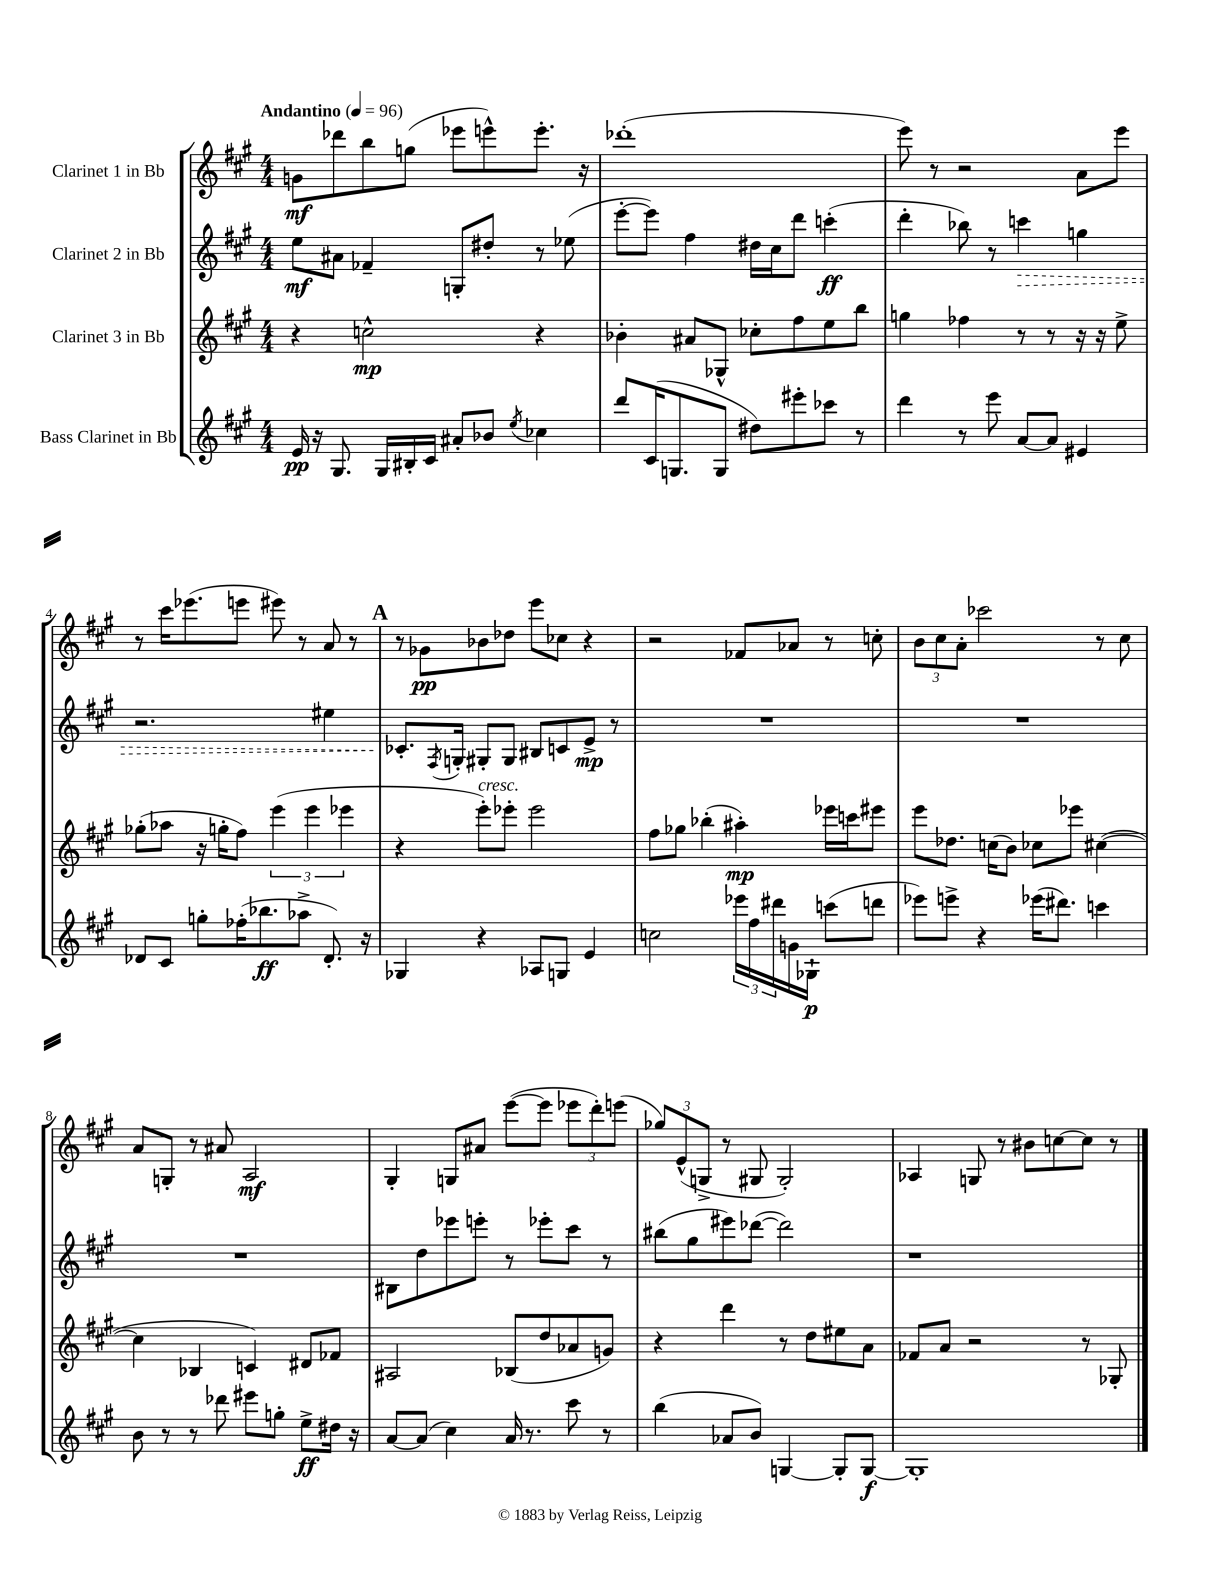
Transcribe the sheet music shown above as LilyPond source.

<<
\new StaffGroup <<
\new Staff = "s0" \with { instrumentName = "Clarinet 1 in Bb" } {
    \clef treble \key a \major \numericTimeSignature \time 4/4 \tempo "Andantino" 4 = 96
    g'8\mf des'''8 b''8 g''8( ees'''8 e'''8-^) e'''8.-. r16 |
    des'''1-.( |
    e'''8) r8 r2 a'8 e'''8 |
    r8 cis'''16 ees'''8.( e'''8 eis'''8) r8 a'8 r8 |
    \mark \markup { \bold "A" } r8 ges'8\pp bes'8 des''8 e'''8 ces''8 r4 |
    r2 fes'8 aes'8 r8 c''8-. |
    \tuplet 3/2 { b'8 cis''8 a'8-. } ces'''2 r8 cis''8 |
    a'8 g8-. r8 ais'8 a2\mf |
    gis4-. g8 ais'8 e'''8~( e'''8 \tuplet 3/2 { ees'''8 d'''8-.) e'''8( } |
    \tuplet 3/2 { ges''8) e'8-^( g8-> } r8 gis8 gis2-.) |
    aes4 g8 r8 bis'8 c''8~ c''8 r8 \bar "|." |
}
\new Staff = "s1" \with { instrumentName = "Clarinet 2 in Bb" } {
    \clef treble \key a \major \numericTimeSignature \time 4/4
    e''8\mf ais'8 fes'4-- g8-. dis''8-. r8 ees''8( |
    e'''8~-. e'''8) fis''4 dis''16 cis''16 d'''8 c'''4-.\ff( |
    d'''4-. bes''8) r8 \once \override Hairpin.style = #'dashed-line c'''4\> g''4 |
    r2. eis''4 |
    \mark \markup { \bold "A" } ces'8.-.\! \acciaccatura { fis8 } g16-. gis8-. gis8 bis8 c'8 e'8->\mp r8 |
    R1 |
    R1 |
    R1 |
    bis8 d''8 ees'''8 e'''8-. r8 ees'''8-. cis'''8 r8 |
    bis''8( gis''8 eis'''8) des'''8~( des'''2) |
    r1 \bar "|." |
}
\new Staff = "s2" \with { instrumentName = "Clarinet 3 in Bb" } {
    \clef treble \key a \major \numericTimeSignature \time 4/4
    r4 c''2-^\mp r4 |
    bes'4-. ais'8 ges8-^ ces''8-. fis''8 e''8 b''8 |
    g''4 fes''4 r8 r8 r16 r16 e''8-> |
    ges''8-.( aes''8 r16 g''16-. fis''8) \tuplet 3/2 { e'''4( e'''4 ees'''4 } |
    \mark \markup { \bold "A" } r4 e'''8-.^\markup { \italic "cresc." }) ees'''8-. ees'''2 |
    fis''8 ges''8 bes''4-.( ais''4-.\mp) ees'''16 c'''16 eis'''8 |
    e'''8 des''8. c''16( b'8) ces''8 ees'''8 cis''4~( |
    cis''4 bes4 c'4) dis'8 fes'8 |
    ais2 bes8( d''8 aes'8 g'8) |
    r4 d'''4 r8 d''8 eis''8 a'8 |
    fes'8 a'8 r2 r8 ges8-. \bar "|." |
}
\new Staff = "s3" \with { instrumentName = "Bass Clarinet in Bb" } {
    \clef treble \key a \major \numericTimeSignature \time 4/4
    e'16\pp r16 gis8. gis16 bis16-. cis'16 ais'8-. bes'8 \acciaccatura { e''8 } ces''4 |
    d'''8 cis'16( g8. g8 dis''8) eis'''8-. ces'''8 r8 |
    d'''4 r8 e'''8 a'8~ a'8 eis'4 |
    des'8 cis'8 g''8-. fes''16-.( bes''8.\ff aes''8-> des'8.-.) r16 |
    \mark \markup { \bold "A" } ges4 r4 aes8 g8 e'4 |
    c''2 \tuplet 3/2 { ees'''16 fis''16 dis'''16 } g'16 ges16-!\p c'''8( d'''8 |
    ees'''8) e'''8-> r4 ees'''16( dis'''8.) c'''4 |
    b'8 r8 r8 des'''8 eis'''8 g''8-. e''8->\ff dis''16 r16 |
    a'8~ a'8( cis''4) a'16 r8. cis'''8 r8 |
    b''4( aes'8 b'8) g4~ g8-. g8~\f |
    g1-. \bar "|." |
}
>>
>>
